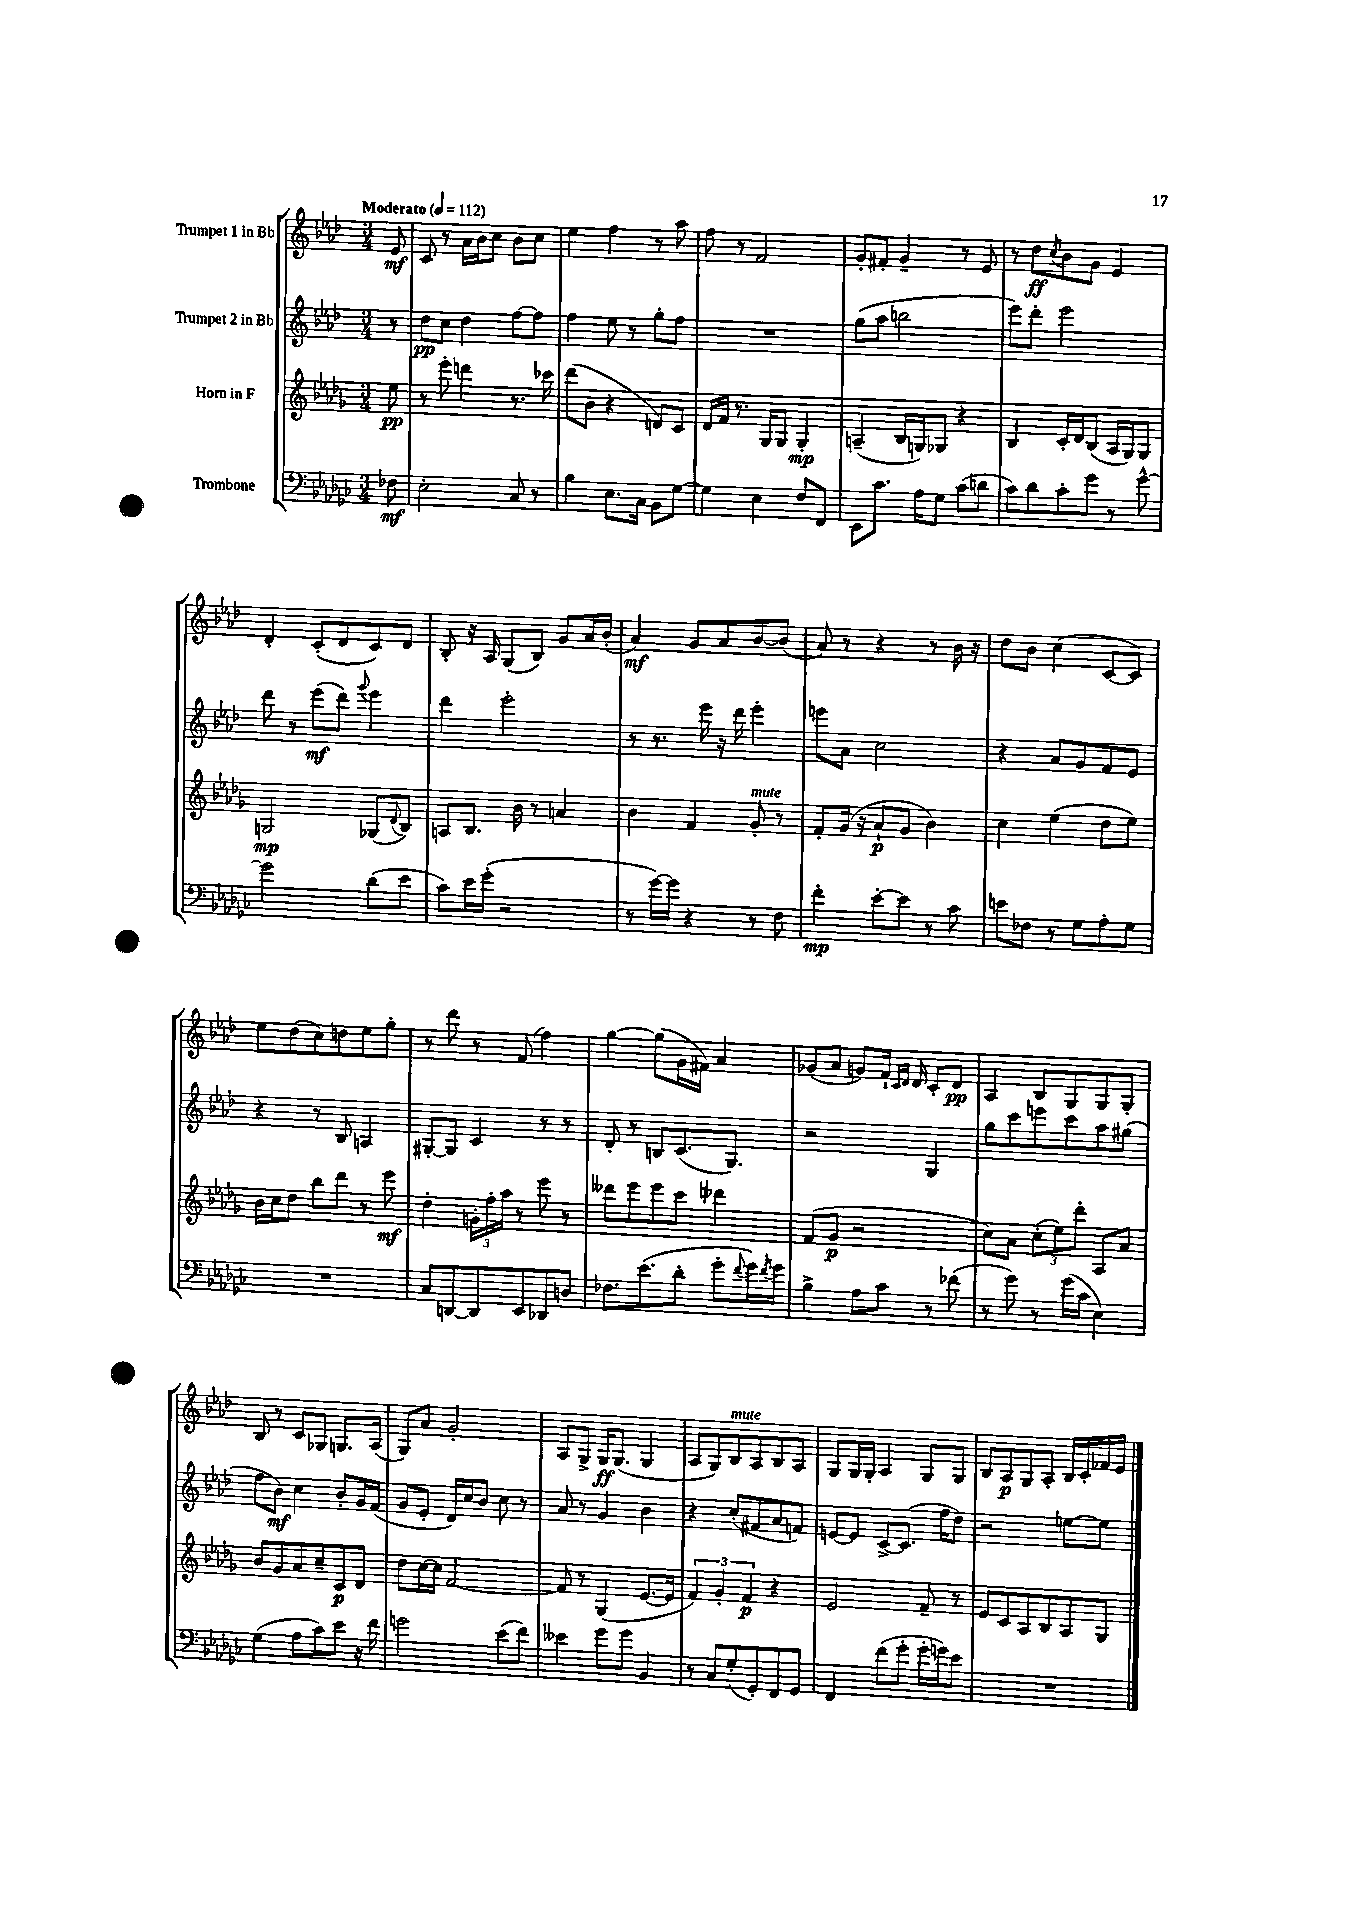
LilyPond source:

<<
\new StaffGroup <<
\new Staff = "s0" \with { instrumentName = "Trumpet 1 in Bb" } {
    \clef treble \key aes \major \numericTimeSignature \time 3/4 \partial 8 \tempo "Moderato" 4 = 112
    ees'8\mf |
    c'8 r8 aes'16 bes'16 c''8 bes'8 c''8 |
    ees''4 f''4 r8 aes''8 |
    f''8 r8 f'2 |
    g'8-. fis'8-. g'4-- r8 ees'8 |
    r8 des''8\ff \acciaccatura { c''8 } bes'8 g'8 ees'4 |
    des'4-. c'8-.( des'8 c'8) des'8 |
    bes8-. r16 aes16 g8( bes8) g'8 aes'16 bes'16-.( |
    aes'4\mf) g'8 aes'8 bes'8~ bes'8( |
    aes'8) r8 r4 r8 bes'16 r16 |
    des''8 bes'8 c''4( c'8~ c'8) |
    ees''8 des''8( c''8) d''8 ees''8 g''8-. |
    r8 des'''8 r8 f'8( f''4) |
    g''4~ g''8( g'16 fis'16) aes'4 |
    ges'8( aes'8 g'8) f'16-! \grace { c'16 des'16 } des'16 c'8-. des'8\pp |
    aes4 bes8 g8 g8 g8-. |
    bes8 r8 c'8 ges8 g8. aes16( |
    g8) aes'8 g'2-. |
    aes8 g8-> g16\ff g8.( g4 |
    aes8 g8) bes8^\markup { \italic "mute" } aes8 bes8 aes8 |
    g8 g16 g16-. aes4 g8 g8 |
    bes8 aes8\p g8 aes8-. bes16 c'16-. fes'16 ees'16 \bar "|." |
}
\new Staff = "s1" \with { instrumentName = "Trumpet 2 in Bb" } {
    \clef treble \key aes \major \numericTimeSignature \time 3/4 \partial 8
    r8 |
    des''8\pp c''8 des''4 f''8~ f''8 |
    f''4 ees''8 r8 g''8-. f''8 |
    R2. |
    g''8( aes''8 b''2 |
    ees'''8) des'''8-. ees'''2 |
    des'''8 r8 ees'''8\mf( des'''8) \appoggiatura { g'''8 } ees'''4 |
    des'''4 ees'''2-. |
    r8 r8. ees'''16 r16 des'''16 ees'''4-. |
    e'''8 aes'8 c''2 |
    r4 aes'8 g'8 f'8 ees'8 |
    r4 r8 bes8 a4 |
    gis8~-. gis8 c'4 r8 r8 |
    des'8-. r8 b8 c'8.( g8.) |
    r2 g4 |
    g''8 c'''8 e'''8 c'''8 aes''8 gis''8( |
    f''8 bes'8\mf) c''4 bes'8-. g'16 f'16( |
    g'8 ees'8-. des'16) c''16 bes'8 c''8 r8 |
    aes'8 r8 g'4 bes'4 |
    r4 c''8-.( fis'8 aes'8 f'8) |
    e'8~ e'8 c'8~-> c'8.( f''16 des''8) |
    r2 e''8~ e''8 \bar "|." |
}
\new Staff = "s2" \with { instrumentName = "Horn in F" } {
    \clef treble \key des \major \numericTimeSignature \time 3/4 \partial 8
    ees''8\pp |
    r8 ees'''8-. d'''4 r8. ces'''16 |
    des'''8( bes'8 r4 d'8) c'8 |
    des'16 f'16 r8. ges16 ges8 ges4-.\mp |
    a4--( bes16 g16) ges8 r4 |
    bes4 c'16-. des'16 bes8( aes16 ges16) ges8 |
    g2\mp ges8( \appoggiatura { des'8 } bes8) |
    a8 bes8. bes'16 r8 a'4 |
    bes'4 f'4 ges'8-.^\markup { \italic "mute" } r8 |
    f'8-. ges'16( r16 aes'8-!\p ges'8 bes'4) |
    c''4 ees''4( des''8 ees''8) |
    bes'16 c''16 des''8 bes''8 des'''8 r8 ees'''8\mf |
    des''4-. \tuplet 3/2 { g'16-. f''16-. aes''16 } r8 ees'''8 r8 |
    deses'''8 ees'''8 ees'''8 c'''8 des'''4 |
    f'8( ges'8\p r2 |
    c''8) aes'8 \tuplet 3/2 { c''8-.( ees''8) des'''8-. } aes8 aes'8 |
    bes'8 ges'8 aes'8 c''8-- c'8\p des'8 |
    des''8 c''16~ c''16 f'2~ |
    f'8 r8 ges4( ees'8.~ ees'16 |
    \tuplet 3/2 { f'4) ges'4-. f'4\p } r4 |
    ees'2 f'8-- r8 |
    ees'8 c'8 aes8 bes8 aes8 ges8 \bar "|." |
}
\new Staff = "s3" \with { instrumentName = "Trombone" } {
    \clef bass \key ges \major \numericTimeSignature \time 3/4 \partial 8
    fes8\mf |
    ees2-. ces8 r8 |
    bes4 ees8. ces16 bes,8 ges8~ |
    ges4 ees4 f8 f,8 |
    ees,8 ces'8. aes16 ges8 ces'8( d'8 |
    ces'8) des'8 ces'8-. ges'8 r8 ges'8~-^ |
    ges'2 des'8( ees'8 |
    ces'8) ees'16 ges'16-.( r2 |
    r8 ges'16~) ges'16 r4 r8 f8 |
    f'4-.\mp ees'8~-. ees'8 r8 ces'8 |
    e'8 fes8 r8 ges8 aes8-. ges8 |
    R2. |
    ces8 d,8~ d,8 ees,8 des,8 d8 |
    fes8. ees'8.( des'8-. ges'8-. \appoggiatura { f'8 } ges'16) \acciaccatura { f'8 } ges'16 |
    bes4-> aes8 ces'8 r8 fes'8( |
    r8 ges'8) r8 ges'16( ces'16 ees4) |
    ges4( aes8 ces'8) ees'8 r16 f'16 |
    g'2 ees'8( f'8) |
    eeses'4 ges'8 ges'8 bes,4 |
    r8 ces8 ges8-.( ges,8-.) f,8 ges,8 |
    f,4 f'8( ges'8-. ges'16-. g'16) ees'8 |
    R2. \bar "|." |
}
>>
>>
\layout { \context { \Score \remove "Bar_number_engraver" } }
